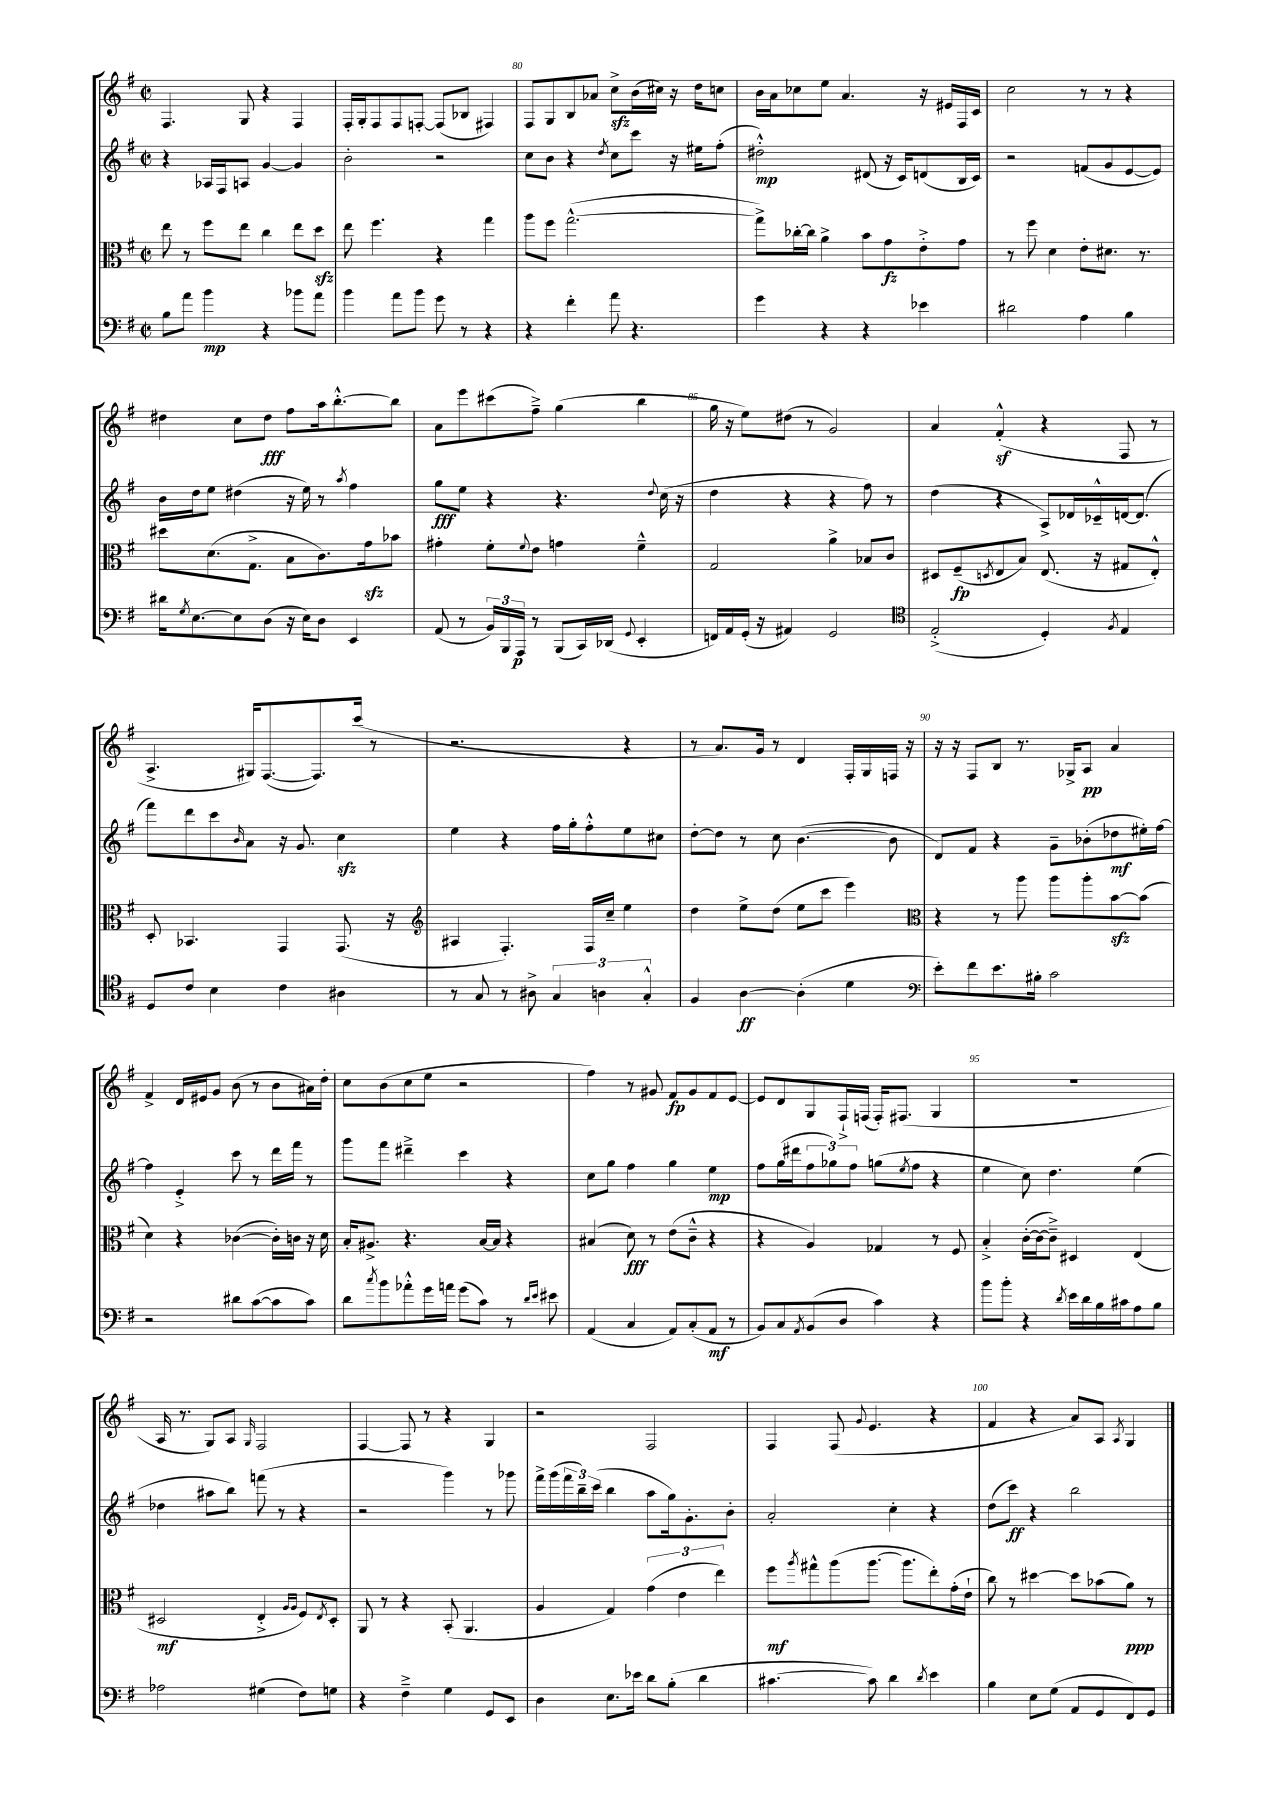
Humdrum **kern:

**kern	**kern	**kern	**kern
*staff4	*staff3	*staff2	*staff1
*clefF4	*clefC3	*clefG2	*clefG2
*k[f#]	*k[f#]	*k[f#]	*k[f#]
*M2/2	*M2/2	*M2/2	*M2/2
*met(c|)	*met(c|)	*met(c|)	*met(c|)
8B\L	8ee\	4r	4.F#/
8a\J	8r	.	.
4b\	8ff#\L	16A-/LL	.
.	.	16F#/J	.
.	8ee\J	8A/J	8G/
4r	4cc\	[4g/	4r
8b-\L	8ee\L	4g/]	4F#/
8a\J	8dd\J	.	.
=	=	=	=
4b\	8ee\	2b'\	16F#'/LL
.	.	.	16G'/J
.	4.ff#\	.	8F#/
8a\L	.	.	8F#/
8b\J	.	.	[8F'/J
8g\	4r	2r	(8F/]L
8r	.	.	8B-/J
4r	4gg\	.	4F#/)
=	=	=	=
4r	8aa\L	8cc\L	8F#/L
.	8ff#\J	8b\J	8G/
4f#'\	([2.gg^^\	4r	8B/
.	.	.	8a-/J
.	.	8qdd/	.
8a\	.	8cc\L	8cc^\L
4.r	.	8ccc\J	(16b\L
.	.	.	16cc#\JJ)
.	.	16r	16r
.	.	16ee#\LK	16dd\LK
.	.	(8ff#'\J	8cc\J
=	=	=	=
4g\	8gg^\]L)	2dd#'^^\)	16b\LL
.	.	.	16a\J
.	[16cc-'\L	.	8cc-\
.	16cc-\]JJ	.	.
4r	4a^\	.	8ee\J
.	.	.	4.a/
4r	8b\L	(8d#/	.
.	8g\	16r	.
.	.	16c/LK)	.
4e-\	8e'^\	(8d/	16r
.	.	.	16e#/LL
.	8g\J	16B/L	16F#/
.	.	16c/JJ)	16c/JJ
=	=	=	=
2d#\	8r	2r	2cc\
.	8ff#\	.	.
.	4d\	.	.
4A\	8e'\L	(8f/L	8r
.	8.d#\J	8g/	8r
4B\	.	[8e/	4r
.	8.r	.	.
.	.	8e/]J)	.
=	=	=	=
16d#\LK	8dd#\L	16b\LL	4dd#\
8qG/	.	.	.
[8.E\	.	16dd\J	.
.	(8.d\	8ee\J	.
8E\]	.	(4dd#\	8cc\L
.	8.G^\J	.	.
(8D\J	.	.	8dd#\J
16r	8B\L	16r	8ff#\L
16E\LK)	.	16ee\)	.
8D\J	8.c\)	8r	16aa\k
.	.	.	[8.bb'^^\
.	.	8qaa/	.
4EE/	.	4ff#\	.
.	16g\k	.	.
.	8b-\J	.	8bb\]J
=	=	=	=
(8AA/	4g#'\	8gg\L	8a\L
8r	.	8ee\J	8eee\
24BB/LL)	8f#'\L	4r	(8ccc#\
24BBB/	.	.	.
24AAA/JJ	.	.	.
.	8qqf#/	.	.
8r	8e\J	.	8ff#~^\J)
(8BBB/L	4g\	4.r	(4gg\
16CC/L)	.	.	.
(16DD-/JJ	.	.	.
8qqGG/	.	.	.
4EE'/	4f#~^^\	.	4bb\
.	.	8qqdd/	.
.	.	(16cc\	.
.	.	16r	.
=	=	=	=
16FF/LL)	2G/	4dd\	16gg\
16AA/	.	.	16r
(16GG'/JJ	.	.	8ee\L)
16r	.	.	.
4AA#/)	.	4r	(8dd#\J
.	.	.	8r
2GG/	4a^\	4r	2g/)
.	8B-/L	8ff#\)	.
.	8c/J	8r	.
=	=	=	=
*clefC4	*	*	*
(2E'^/	8D#/L	(4dd\	4a/
.	(8F#~/	.	.
.	8qD/	.	.
.	8E/	4r	(4f#'^^/
.	8B/J)	.	.
4D'/)	(8.E/	8A^/L)	4r
.	.	16d-/L	.
.	16r	16c-~^^/	.
8qF#/	.	.	.
4E/	8G#/L	[16d/J	8F#/
.	.	(8.d/]J	.
.	8E'^^/J)	.	8r
=	=	=	=
8D/L	8D'/	8fff#\L)	4.A^/
8c/J	4.BB-/	8ddd\	.
4B\	.	8ccc\	.
.	.	16qqb/	.
.	.	8a\J	16G#/LK)
.	.	.	([8.F#/
4c\	4GG/	16r	.
.	.	8.g/	.
.	.	.	8.F#/])
4A#\	(8.GG/	4cc\	.
.	.	.	(16ccc/Jk
.	.	.	8r
.	16r	.	.
=	=	=	=
*	*clefG2	*	*
8r	4A#/	4ee\	2.r
8G/	.	.	.
8r	4.F#'/)	4r	.
8A#^\	.	.	.
6G/	.	16ff#\LL	.
.	.	16gg'\J	.
.	16F#/LL	8ff#'^^\	.
6A\	.	.	.
.	16cc~/JJ	.	.
.	4ee\	8ee\	4r
6G'^^/	.	.	.
.	.	8cc#\J	.
=	=	=	=
4F#/	4dd\	[8dd'\L	8r
.	.	8dd\]J	8.a/L)
[4A\	8ee^\L	8r	.
.	.	.	16g/Jk
.	(8dd\J	8cc\	8r
(4A'\]	8ee\L	([4.b\	4d/
.	8ccc\J	.	.
4d\	4eee\)	.	16F#'/LL
.	.	.	16G/
.	.	8b\]	16F/JJ
.	.	.	16r
=	=	=	=
*clefF4	*clefC3	*	*
8e'\L)	4r	8d/L)	16r
.	.	.	16r
8f#\	.	8f#/J	8F#/L
8.e\	8r	4r	8B/J
.	8aa\	.	8.r
16B#'\Jk	.	.	.
2c\	8aa\L	8g~\L	.
.	.	.	16G-^/LK
.	8aa'\	(8b-'\	8A/J
.	[8b\	8dd-\	4a/
.	(8b\]J	16ee#'\L)	.
.	.	[16ff#\JJ	.
=	=	=	=
2r	4d\)	4ff#\]	4f#^/
.	4r	4e'^/	16d/LL
.	.	.	16e#/J
.	.	.	8g/J
8d#\L	([4c-\	8ccc\	(8b\
([8c\	.	8r	8r
8c\]	16c-'\]LL)	16ddd\LL	8b\L
.	16c\JJ	16fff#\JJ	.
8c\J)	16r	8r	16a#\L)
.	16d\	.	16dd'\JJ
=	=	=	=
8d\L	16B'/LK	8ggg\L	8cc\L
.	8.A#^/J	.	.
8qcc/	.	.	.
8b\	.	8fff#\J	(8b\
8a-'^^\	4.r	4ddd#~^\	8cc\
16g\L	.	.	8ee\J
16a\JJ	.	.	.
(8g\L	.	4ccc\	2r
8c\J)	[16B/LL	.	.
.	16B/]JJ	.	.
8r	4r	4r	.
16qqd/LL	.	.	.
16qqe/JJ	.	.	.
8e#\	.	.	.
=	=	=	=
(4AA/	(4B#/	8cc\L	4ff#\)
.	.	8gg\J	.
4C/	8d\)	4ff#\	8r
.	8r	.	8g#/
8AA/L)	(8e\L	4gg\	8f#/L
(8C'/	8c~^^\J	.	8g#/
8AA/J	4r	4ee\	8f#/
8r	.	.	[8e/J
=	=	=	=
8BB/L)	4r	8ff#\L	8e/]L
8C/	.	(16gg\L	8d/
.	.	16ddd#\J	.
8qAA/	.	.	.
(8BB/	4A/)	12ff#\	8G/
.	.	12gg-\)	.
8D/J	.	.	16F#`^/L
.	.	12ff#\J	.
.	.	.	(16F/JJ
4c\)	4G-/	(8gg\L	16F'/LK)
.	.	.	(8.F#/J
.	.	8qee/	.
.	.	8ff#\J	.
4r	8r	4r	4G/
.	8F#/	.	.
=	=	=	=
8b\L	4B'^/	4ee\	1r
8b'\J	.	.	.
4r	([16c'\LL	8cc\)	.
.	16c\_J	.	.
.	8c~^\]J)	4.dd\	.
8qd/	.	.	.
16e\LL	4D#/	.	.
16d\	.	.	.
16B\	.	.	.
16c#\J	.	.	.
8A\	(4E/	(4ee\	.
8B\J	.	.	.
=	=	=	=
2A-\	2D#/	4dd-\	16A/
.	.	.	8.r
.	.	8aa#\L	8G/L)
.	.	8bb\J)	8A/J
.	.	.	16qqG/
(4G#\	4E'^/	(8fff\	2F#/
.	.	8r	.
.	16qqA/LL	.	.
.	16qqA/JJ	.	.
8F#\L)	8F#/L)	4r	.
.	8qE/	.	.
8G\J	8D#'/J	.	.
=	=	=	=
4r	8AA/	2r	[4F#/
.	8r	.	.
4F#~^\	4r	.	8F#/]
.	.	.	8r
4G\	(8BB'/	4ggg\)	4r
.	4.AA/	.	.
8GG/L	.	8r	4G/
8EE/J	.	8ggg-\	.
=	=	=	=
4D\	4A/	16fff#^\LL	2r
.	.	(16ggg\	.
.	.	24fff#\	.
.	.	24bb~\)	.
.	.	(24ccc\JJ	.
8.E\L	4G/)	4bb\	.
16e-\Jk	.	.	.
8d\L	(6g\	8aa\L	2F#/
(8B'\J	.	16gg\k)	.
.	6e\	.	.
.	.	8.g'\	.
4d\	.	.	.
.	6ee\)	.	.
.	.	8b'\J	.
=	=	=	=
[4.c#\	8ff#\L	2a'/	4F#/
.	8qaa/	.	.
.	8gg#^^\	.	.
.	(8aa\	.	(8F#/
.	.	.	8qqg/
8c#\])	[8.aa\J	.	4.e/
4d\	.	4cc'\	.
.	8.aa\]L	.	.
8qd/	.	.	.
4e\	8ee'\)	4r	4r
.	(16g'\L	.	.
.	16e`\JJ	.	.
=	=	=	=
4B\	8cc\)	(8dd\L	4f#/
.	8r	8ccc\J)	.
8E\L	[4dd#\	4r	4r
(8G\J	.	.	.
8AA/L	8dd#\]L	2bb\	8a/L)
8GG/	(8b-\	.	8A/J
.	.	.	8qA/
8FF#/)	8a\J)	.	4G/
8GG/J	8r	.	.
==	==	==	==
*-	*-	*-	*-
